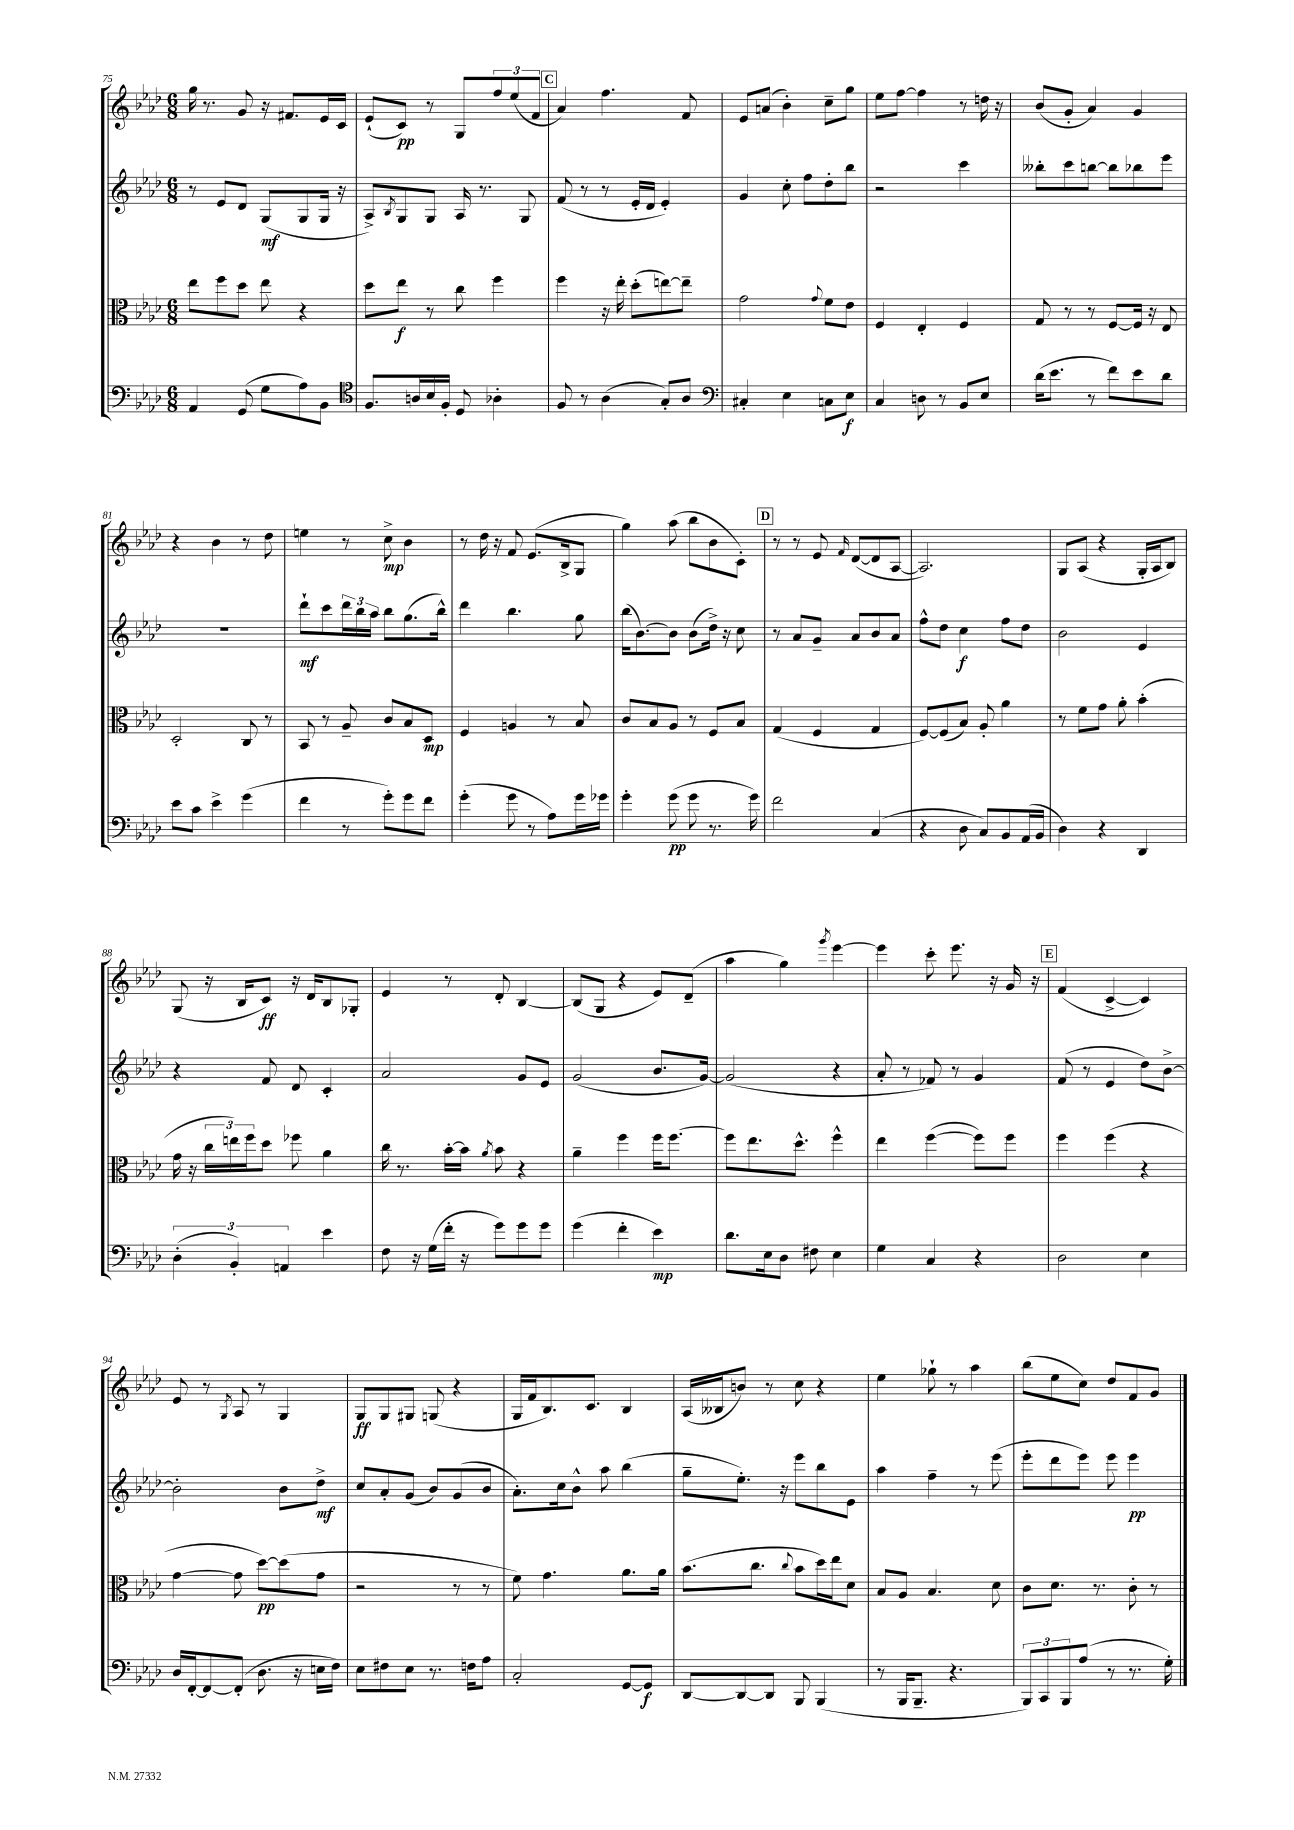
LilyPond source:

<<
\new StaffGroup <<
\new Staff = "s0" {
    \clef treble \key aes \major \numericTimeSignature \time 6/8
    g''16 r8. g'8 r16 fis'8. ees'16 c'16 |
    ees'8-!( c'8\pp) r8 g8 \tuplet 3/2 { f''8 ees''8( f'8 } |
    \mark \markup { \box "C" } aes'4) f''4. f'8 |
    ees'8 a'8( bes'4-.) c''8-- g''8 |
    ees''8 f''8~ f''4 r8 d''16 r16 |
    bes'8( g'8-. aes'4) g'4 |
    r4 bes'4 r8 des''8 |
    e''4 r8 c''8->\mp bes'4 |
    r8 des''16 r16 f'8 ees'8.( bes16-> g8 |
    g''4) aes''8( bes''8 bes'8 c'8-.) |
    \mark \markup { \box "D" } r8 r8 ees'8 \grace { f'16 } des'8~( des'8 aes8~ |
    aes2.) |
    g8 aes8( r4 g16-. aes16 bes8) |
    g8( r16 bes16 c'8\ff) r16 des'16 bes8 ges8-. |
    ees'4 r8 des'8-. bes4~ |
    bes8( g8 r4 ees'8) des'8--( |
    aes''4 g''4) \acciaccatura { g'''8 } ees'''4~ |
    ees'''4 c'''8-. ees'''8. r16 g'16 r16 |
    \mark \markup { \box "E" } f'4( c'4~-> c'4) |
    ees'8 r8 \acciaccatura { g8 } aes8 r8 g4 |
    g8\ff g8 gis8 g8( r4 |
    g16 f'16 bes8.) c'8. bes4 |
    aes16( beses16 b'8) r8 c''8 r4 |
    ees''4 ges''8-! r8 aes''4 |
    bes''8( ees''8 c''8) des''8 f'8 g'8 \bar "|." |
}
\new Staff = "s1" {
    \clef treble \key aes \major \numericTimeSignature \time 6/8
    r8 ees'8 des'8 g8\mf( g8 g16 r16 |
    aes8->) \acciaccatura { bes8 } g8 g8 aes16 r8. g8 |
    \mark \markup { \box "C" } f'8( r8 r8 ees'16-. des'16 ees'4-.) |
    g'4 c''8-. f''8 des''8-. bes''8 |
    r2 c'''4 |
    beses''8-. c'''8 b''8~ b''8 bes''8 ees'''8 |
    R2. |
    des'''8-!\mf c'''8 \tuplet 3/2 { des'''16 bes''16 aes''16 } bes''8 g''8.( bes''16-^) |
    des'''4 bes''4. g''8 |
    bes''16( bes'8.~) bes'8 bes'8( des''16->) r16 c''8 |
    \mark \markup { \box "D" } r8 aes'8 g'8-- aes'8 bes'8 aes'8 |
    f''8-^ des''8 c''4\f f''8 des''8 |
    bes'2 ees'4 |
    r4 f'8 des'8 c'4-. |
    aes'2 g'8 ees'8 |
    g'2( bes'8. g'16~) |
    g'2( r4 |
    aes'8-. r8 fes'8) r8 g'4 |
    \mark \markup { \box "E" } f'8( r8 ees'4 des''8) bes'8~-> |
    bes'2-. bes'8 des''8->\mf |
    c''8 aes'8-. g'8( bes'8) g'8( bes'8 |
    aes'8.-.) c''16 bes'8-^ aes''8 bes''4( |
    g''8-- ees''8.-.) r16 ees'''8 bes''8 ees'8 |
    aes''4 f''4-- r8 ees'''8( |
    ees'''8-. des'''8 ees'''8) ees'''8 ees'''4\pp \bar "|." |
}
\new Staff = "s2" {
    \clef alto \key aes \major \numericTimeSignature \time 6/8
    ees''8 f''8 des''8 ees''8 r4 |
    des''8 ees''8\f r8 c''8 f''4 |
    \mark \markup { \box "C" } f''4 r16 ees''16-. des''8-.( e''8~) e''8-- |
    g'2 \appoggiatura { g'8 } f'8 ees'8 |
    f4 ees4-. f4 |
    g8 r8 r8 f8~ f16 r16 ees8 |
    des2-. c8 r8 |
    bes,8 r8 aes8-- c'8 bes8 des8\mp |
    f4 a4 r8 bes8 |
    c'8 bes8 aes8 r8 f8 bes8 |
    \mark \markup { \box "D" } g4( f4 g4 |
    f8~) f8( bes8) aes8-. aes'4 |
    r8 f'8 g'8 aes'8-. bes'4-.( |
    g'16 r16 \tuplet 3/2 { c''16 e''16) f''16 } des''8 fes''8 aes'4 |
    c''16 r8. bes'16~-. bes'16 \acciaccatura { aes'8 } bes'8 r4 |
    aes'4-- f''4 f''16 f''8.~ |
    f''8 ees''8. des''8.-^ f''4-^ |
    ees''4 f''4~( f''8) f''8 |
    \mark \markup { \box "E" } f''4 f''4( r4 |
    g'4~ g'8 des''8~\pp) des''8( g'8 |
    r2 r8 r8 |
    f'8) g'4. aes'8. aes'16 |
    bes'8.( c''8. \appoggiatura { c''8 } bes'8 des''16) ees''16 des'8 |
    bes8 aes8 bes4. des'8 |
    c'8 des'8. r8. c'8-. r8 \bar "|." |
}
\new Staff = "s3" {
    \clef bass \key aes \major \numericTimeSignature \time 6/8
    aes,4 g,8( g8 aes8) bes,8 |
    \clef tenor f8. a16 bes16 f16-. des8 aes4-. |
    \mark \markup { \box "C" } f8 r8 aes4( g8-.) aes8 |
    \clef bass cis4-. ees4 c8 ees8\f |
    c4 d8 r8 bes,8 ees8 |
    des'16( ees'8. r8 f'8) ees'8 des'8 |
    ees'8 c'8 ees'4-> g'4( |
    f'4 r8 g'8-.) g'8 f'8 |
    g'4-.( g'8 r8 aes8) g'16 ges'16 |
    g'4-. g'8\pp( g'8 r8. g'16) |
    \mark \markup { \box "D" } f'2 c4( |
    r4 des8 c8) bes,8 aes,16( bes,16 |
    des4) r4 des,4 |
    \tuplet 3/2 { des4-.( bes,4-.) a,4 } ees'4 |
    f8 r16 g16( f'16-. r16 g'8) g'8 g'8 |
    g'4( f'4-. ees'4\mp) |
    des'8. ees16 des8 fis8 ees4 |
    g4 c4 r4 |
    \mark \markup { \box "E" } des2 ees4 |
    des16 f,16~-. f,8~ f,8-.( des8. r16 e16 f16) |
    ees8 fis8 ees8 r8. f16 aes8 |
    c2-. g,8~ g,8\f |
    des,8~ des,8~ des,8 bes,,8 bes,,4( |
    r8 bes,,16 bes,,8.-- r4. |
    \tuplet 3/2 { bes,,8) c,8 bes,,8 } aes8( r8 r8. g16-.) \bar "|." |
}
>>
>>
\layout { \context { \Score currentBarNumber = #75 } }
